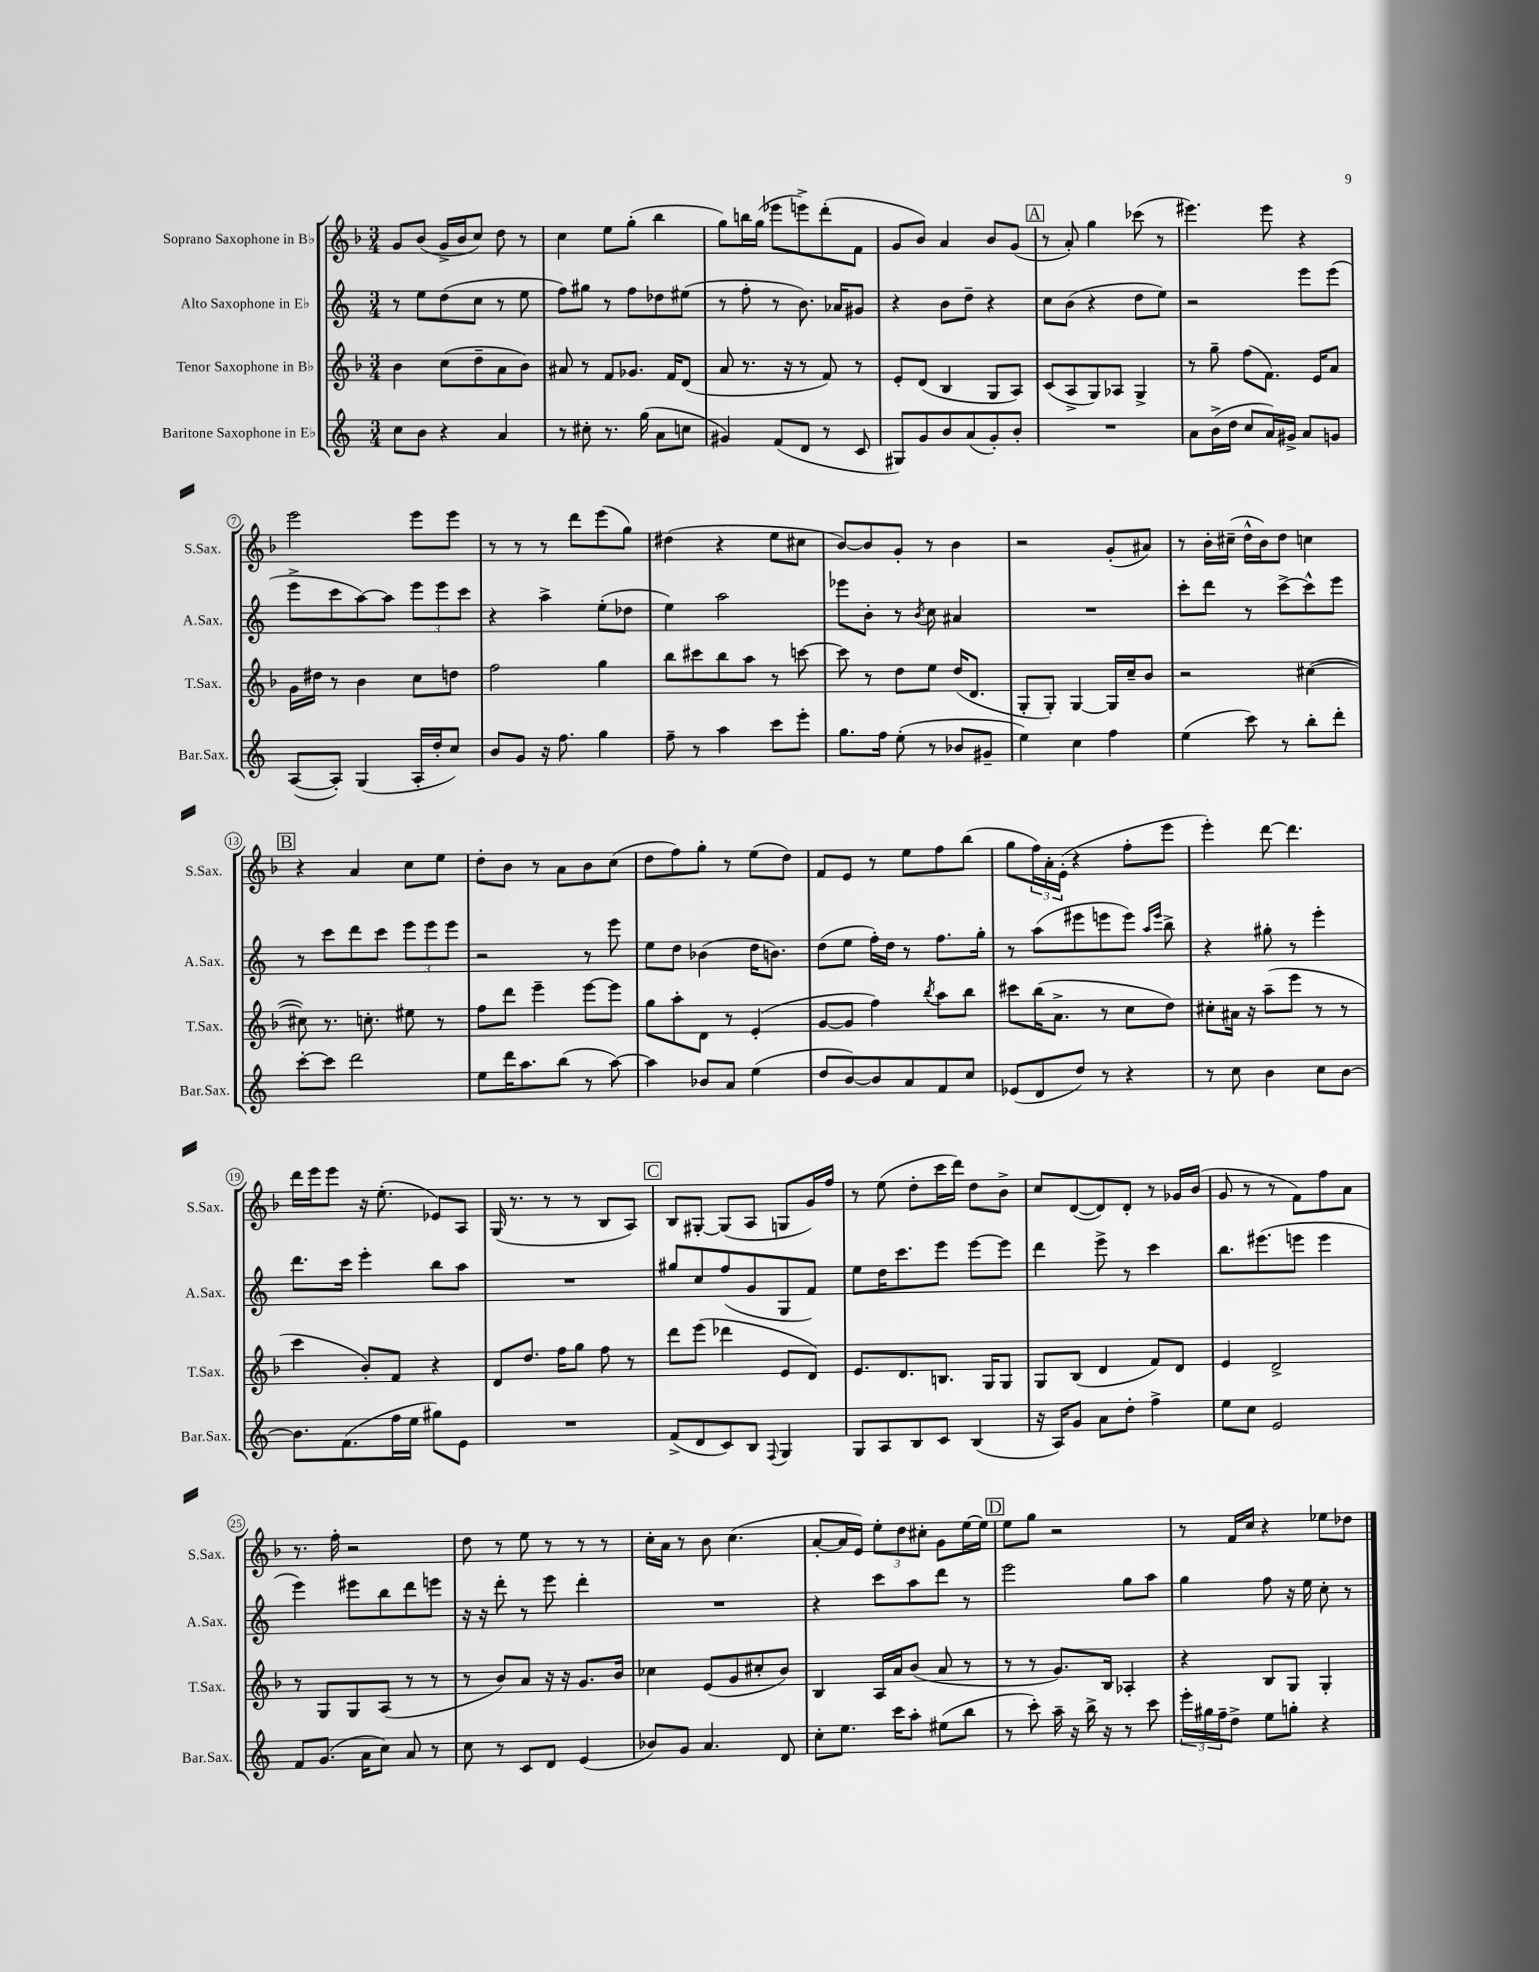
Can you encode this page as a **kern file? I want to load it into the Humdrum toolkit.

**kern	**kern	**kern	**kern
*part4	*part3	*part2	*part1
*staff4	*staff3	*staff2	*staff1
*I"Baritone Saxophone in E♭	*I"Tenor Saxophone in B♭	*I"Alto Saxophone in E♭	*I"Soprano Saxophone in B♭
*I'Bar.Sax.	*I'T.Sax.	*I'A.Sax.	*I'S.Sax.
*clefG2	*clefG2	*clefG2	*clefG2
*k[]	*k[b-]	*k[]	*k[b-]
*M3/4	*M3/4	*M3/4	*M3/4
=1	=1	=1	=1
8cc\L	4b-\	8r	8g/L
8b\J	.	8ee\L	(8b-/J
4r	(8cc\L	(8dd\	16g^/LL
.	.	.	16b-/J
.	8dd~\	8cc\J	8cc/J)
4a/	8a\	8r	8dd\
.	8b-\J)	8ee\	8r
=2	=2	=2	=2
8r	8a#X/	8ff\L)	4cc\
8cc#X'\	8r	8gg#X\J	.
8.r	8f/L	8r	8ee\L
.	8.g-X/J	8ff\L	(8gg'\J
(16gg\	.	.	.
8a\L	.	8dd-X\	4bb-\
.	16f/KL	.	.
8ccn\J	(8d/J	(8ee#X\J	.
=3	=3	=3	=3
4g#X/)	8a/	8r	8gg\L)
.	8.r	8ff'\	16bbn\L
.	.	.	(16gg\JJ
(8f/L	.	8r	8eee-X\L
.	16r	.	.
8d/J	8r	8.b\)	8eeen^\)
8r	8f/)	.	(8ddd'\
.	.	16a-X/KL	.
8c/	8r	8g#X/J	8f\J
=4	=4	=4	=4
8G#X/L)	8e'/L	4r	8g/L
8g/	(8d/J	.	8b-/J)
8b/	4B-/	8b\L	4a/
(8a/	.	8dd~\J	.
8g'/)	8G/L	4r	8b-/L
8b'/J	8A/J)	.	(8g/J
!!LO:REH:place=s1:t=A
=5	=5	=5	=5
2.r	(8c/L	8cc\L	8r
.	8A^/	(8b\J	8a'/)
.	8G/)	4r	4gg\
.	8A-X/J	.	.
.	4G^/	8dd\L	(8ccc-X\
.	.	8ee\J)	8r
=6	=6	=6	=6
8a\L	8r	2r	4.eee#X\)
(16b^\L	8gg~\	.	.
16dd\JJ	.	.	.
8cc/L	(8ff\L	.	.
16a/L)	8.f\J)	.	8eee#\
16g#X^/JJ	.	.	.
8a/L	.	8eee\L	4r
.	16e/KL	.	.
8gn/J	8a/J	(8eee\J	.
!!LO:LB:g=z
=7	=7	=7	=7
([8A/L	16g\LL	8eee^\L	2eee\
.	16dd#X\JJ	.	.
8A'/J])	8r	8ccc\	.
(4G/	4b-\	[8aa\)	.
.	.	8aa\J]	.
16A'/LL	8cc\L	12eee\L	8eee\L
16dd'/J	.	.	.
.	.	12eee\	.
8cc/J)	8ddn\J	.	8eee\J
.	.	12ccc\J	.
=8	=8	=8	=8
8b/L	2ff\	4r	8r
8g/J	.	.	8r
16r	.	4aa^\	8r
8.ff\	.	.	.
.	.	.	8ddd\L
4gg\	4gg\	(8ee'\L	(8eee\
.	.	8dd-X\J	8gg\J)
=9	=9	=9	=9
8ff~\	8bb-\L	4ee\)	(4dd#X\
8r	8ccc#X\	.	.
4aa\	8bb-\	2aa\	4r
.	8aa\J	.	.
8ccc\L	8r	.	8ee\L
8eee'\J	[8cccn\	.	8cc#X\J
=10	=10	=10	=10
8.gg\L	8ccc\]	8eee-X\L	[8b-/L)
.	8r	8b'\J	8b-/]
16ff\Jk	.	.	.
(8ee'\	8dd\L	8r	8g'/J
.	.	8qb/	.
8r	8ee\J	8cc\	8r
8b-X/L	(16dd/KL	4a#X/	4b-\
.	8.d/J	.	.
8g#X~/J	.	.	.
=11	=11	=11	=11
4ee\)	8G'/L	2.r	2r
.	8G'/J)	.	.
4cc\	[4G/	.	.
4ff\	16G/LL]	.	(8g'/L
.	16cc~/J	.	.
.	8b-/J	.	8a#X/J)
=12	=12	=12	=12
(4ee\	2r	8ccc'\L	8r
.	.	8ddd\J	16b-'\LL
.	.	.	(16cc#X~\JJ
8ccc\)	.	8r	16dd^^\LL
.	.	.	16b-\J)
8r	.	[8ccc^\L	8dd\J
8bb'\L	([4cc#X\	8ccc^^\]	4ccn\
8ddd'\J	.	8eee\J	.
!!LO:LB:g=z
!!LO:REH:place=s1:t=B
=13	=13	=13	=13
[8ccc'\L	8cc#X\])	8r	4r
8ccc\J]	8.r	8ccc\L	.
2ddd\	.	8ddd\	4a/
.	8.ccn'\	.	.
.	.	8ccc\J	.
.	8ee#X\	12eee\L	8cc\L
.	.	12eee\	.
.	8r	.	8ee\J
.	.	12eee\J	.
=14	=14	=14	=14
8ee\L	8ff\L	2r	8dd'\L
16ddd\K	8ddd\J	.	8b-\J
8.aa\	.	.	.
.	4eee~\	.	8r
(8bb\J	.	.	8a\L
8r	[8eee\L	8r	8b-\
[8aa\)	8eee\J]	8eee\	(8cc\J
=15	=15	=15	=15
4aa\]	8gg\L	8ee\L	8dd\L
.	8aa'\	8dd\J	8ff\)
8b-X/L	8d\J	(4b-X\	8gg'\J
8a/J	8r	.	8r
(4ee\	(4e'/	16dd\KL	(8ee\L
.	.	8.bn\J)	.
.	.	.	8dd\J)
=16	=16	=16	=16
8dd/L	[8g/L	(8dd\L	8f/L
[8b/)	8g/J]	8ee\J	8e/J
8b/]	4ff\)	16ff'\LL)	8r
.	.	16dd\JJ	.
8a/	.	8r	8ee\L
.	8qbb-/	.	.
8f/	8aa\L	8.ff\L	8ff\
8cc/J	8bb-\J	.	(8bb-\J
.	.	16gg'\Jk	.
=17	=17	=17	=17
(8e-X/L	8ccc#X\L	8r	8gg\L
8d/	(16bb-\K	(8aa\L	24ff\L)
.	.	.	24a'\
.	8.a^\J	.	.
.	.	.	(24e'\JJ
8dd/J)	.	8eee#X\	4r
8r	8r	8eeen\	.
4r	8cc\L	8eee\J)	8ff'\L
.	.	16qqaa/LL	.
.	.	16qqeee/JJ	.
.	8dd\J)	8bb^\	8eee\J
=18	=18	=18	=18
8r	8cc#X'\L	4r	4eee'\)
8cc\	16a#X\Jk	.	.
.	16r	.	.
4b\	(8aa~\L	8gg#X'\	[8ddd\
.	8eee\J	8r	4.ddd\]
8cc\L	8r	4eee'\	.
[8b\J	8r	.	.
!!LO:LB:g=z
=19	=19	=19	=19
8.b\L]	4ccc\	8.ddd\L	16ddd\LL
.	.	.	16eee\J
.	.	.	8eee\J
(8.f\	.	16ccc\Jk	.
.	8b-'/L)	4eee'\	16r
.	.	.	(8.ee'\
16ff\L	8f/J	.	.
16ee\JJ	.	.	.
8gg#X\L)	4r	8bb\L	8e-X/L)
8e\J	.	8aa\J	8A/J
=20	=20	=20	=20
2.r	8d/L	2.r	(16G/
.	.	.	8.r
.	8.dd/J	.	.
.	.	.	8r
.	16ff\KL	.	.
.	8gg\J	.	8r
.	8ff\	.	8B-/L
.	8r	.	8A/J)
!!LO:REH:place=s1:t=C
=21	=21	=21	=21
(8f^/L	8ddd\L	8gg#X/L	8B-/L
8d/	(8eee\J	8cc/	[8G#X'/J
8c/)	4ddd-X\	(8ff/	(8G#/L]
8B/J	.	8g/	8A/J
8qqF/	.	.	.
4G/	8e/L	8G/	8Gn/L
.	8d/J)	8f/J)	16g/L)
.	.	.	16ff/JJ
=22	=22	=22	=22
8G/L	8.e/L	8ee\L	8r
8A/	.	16dd\K	(8ee\
.	8.d/	8.ccc\	.
8B/	.	.	8dd'\L
8c/J	8.Bn/J	8eee\J	16ccc\L
.	.	.	16ddd\JJ)
(4B/	.	[8eee\L	8dd\L
.	16G/KL	.	.
.	8G/J	8eee\J]	8b-^\J
=23	=23	=23	=23
16r	8G/L	4ddd\	8cc/L
16A/KL)	.	.	.
8g/J	(8B-/J	.	([8d/
8a\L	4d/	8eee^\	8d/])
8dd'\J	.	8r	8d'/J
4ff^\	8f/L)	4ccc\	8r
.	8d/J	.	16g-X/LL
.	.	.	(16b-/JJ
=24	=24	=24	=24
8ee\L	4e/	8.bb\L	8g/
8cc\J	.	.	8r
.	.	(8.eee#X\	.
2e/	2d^/	.	8r
.	.	8eeen\J	8f\L)
.	.	4eee\	8ff\
.	.	.	8a\J
!!LO:LB:g=z
=25	=25	=25	=25
8f/L	8r	4eee\)	8.r
(8.g/J	8G/L	.	.
.	.	.	16ff'\
.	8G/	8eee#X\L	2r
16a\KL	.	.	.
8cc\J)	(8A/J	8bb\	.
8a/	8r	8ddd\	.
8r	8r	8eeen\J	.
=26	=26	=26	=26
8cc\	8r	16r	8dd\
.	.	16r	.
8r	8b-/L)	8ddd'\	8r
8c/L	8a/J	8r	8ee\
8d/J	16r	8eee\	8r
.	16r	.	.
(4e/	8.g/L	4ddd'\	8r
.	.	.	8r
.	16b-/Jk	.	.
=27	=27	=27	=27
8b-X/L)	4cc-X\	2.r	16cc'\LL
.	.	.	16a\JJ
8g/J	.	.	8r
4.a/	(8e/L	.	8b-\
.	8g/	.	(4.cc\
.	8cc#X'/	.	.
8d/	8b-/J)	.	.
=28	=28	=28	=28
8cc'\L	4B-/	4r	[8a'/L
8.ee\J	.	.	16a/L]
.	.	.	16e/JJ)
.	16A/LL	8ccc\L	12ee'\L
16ccc\KL	16a/J	.	.
.	.	.	12dd\
8aa'\J	(8b-/J	8aa\	.
.	.	.	12cc#X'\J
(8ee#X\L	8a/	8ddd\J	8g\L
8bb\J	8r	8r	[16ee\L
.	.	.	16ee\JJ]
!!LO:REH:place=s1:t=D
=29	=29	=29	=29
8r	8r	2eee\	8ee\L
8ccc'\)	8r	.	8gg\J
16aa~\	8.g/L)	.	2r
16r	.	.	.
16bb^\	.	.	.
16r	16B-/Jk	.	.
8r	4A-X'/	8gg\L	.
8ccc\	.	8aa\J	.
=30	=30	=30	=30
24eee'\LL	4r	4gg\	8r
24gg#X\	.	.	.
24ff~\J	.	.	.
8dd^\J	.	.	16f/LL
.	.	.	16cc/JJ
8ee\L	8B-/L	8ff\	4r
8ggn'\J	8G/J	16r	.
.	.	16ee\	.
4r	4G'/	8cc'\	8ee-X\L
.	.	8r	8dd-X\J
==	==	==	==
*-	*-	*-	*-
